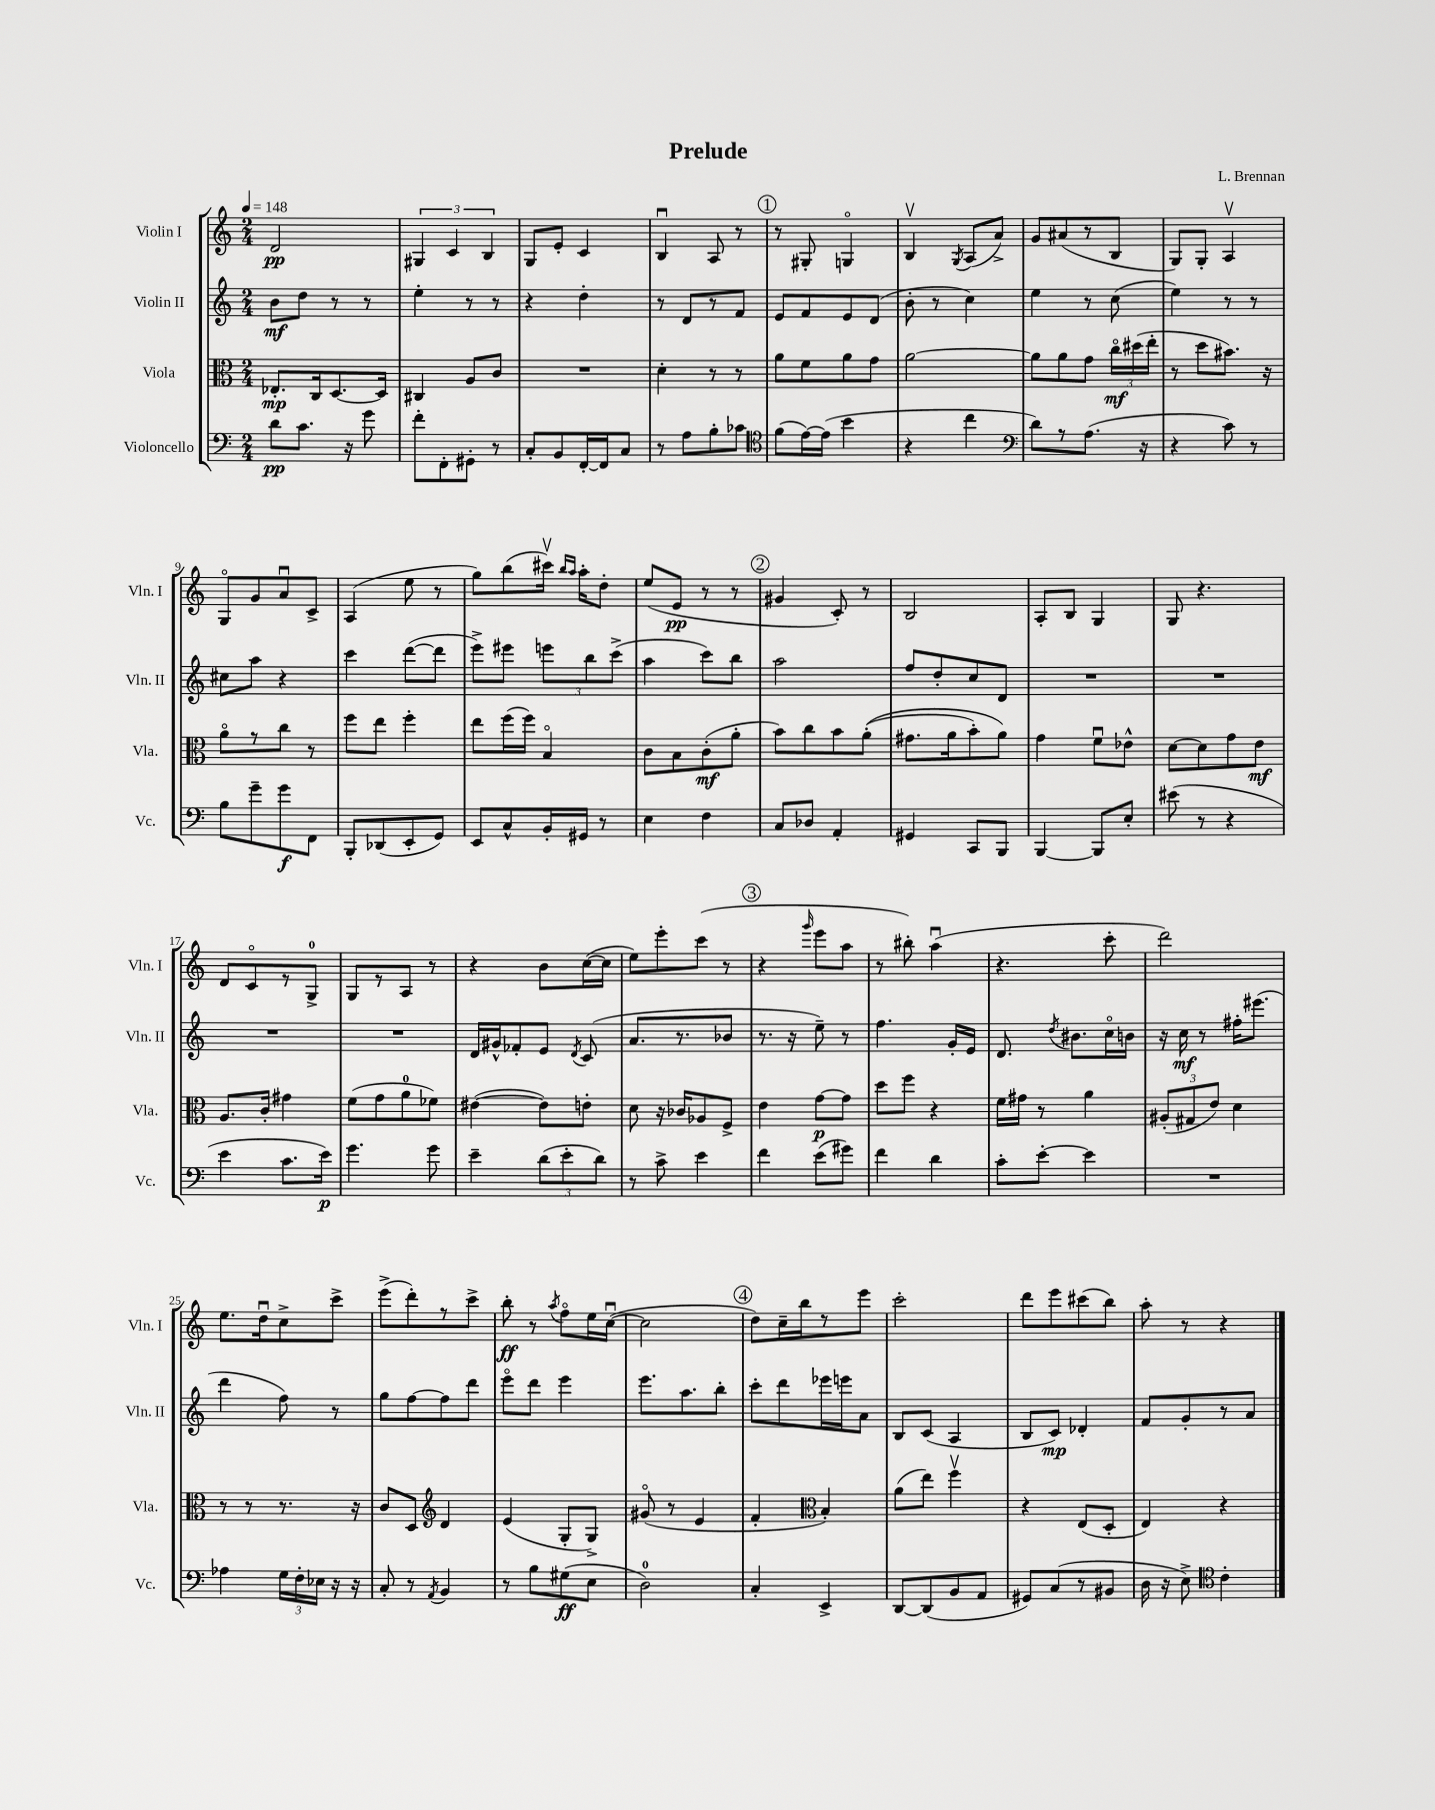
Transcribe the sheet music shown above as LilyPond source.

\header { title = "Prelude" composer = "L. Brennan" }
<<
\new StaffGroup <<
\new Staff = "s0" \with { instrumentName = "Violin I" shortInstrumentName = "Vln. I" } {
    \clef treble \key c \major \numericTimeSignature \time 2/4 \tempo 4 = 148
    \autoBeamOff d'2\pp |
    \tuplet 3/2 { gis4 c'4 b4 } |
    g8[ e'8]-. c'4 |
    b4\downbow a8 r8 |
    \mark \markup { \circle "1" } r8 gis8-. g4\flageolet |
    b4\upbow \acciaccatura { g8 } a8[( a'8]->) |
    g'8[ ais'8( r8 b8] |
    g8[) g8]-. a4\upbow |
    g8[\flageolet g'8 a'8\downbow c'8]-> |
    a4( e''8 r8 |
    g''8[) b''8( cis'''16]\upbow) \grace { b''16[ a''16] } a''16[-. d''8]-. |
    e''8[( e'8]\pp r8 r8 |
    \mark \markup { \circle "2" } gis'4 c'8-.) r8 |
    b2 |
    a8[-. b8] g4 |
    g8 r4. |
    d'8[ c'8\flageolet r8 g8]-0-> |
    g8[ r8 a8] r8 |
    r4 b'8[ c''16~( c''16] |
    e''8[) e'''8-. c'''8]( r8 |
    \mark \markup { \circle "3" } r4 \grace { g'''16 } e'''8[ a''8] |
    r8 bis''8-.) a''4\downbow( |
    r4. c'''8-. |
    d'''2) |
    e''8.[ d''16\downbow c''8-> c'''8]-> |
    e'''8[->( d'''8-.) r8 c'''8]-> |
    b''8-.\ff r8 \acciaccatura { a''8 } f''8[\flageolet e''16 c''16]~\downbow( |
    c''2 |
    \mark \markup { \circle "4" } d''8[) c''16-- b''16 r8 e'''8] |
    c'''2-. |
    d'''8[ e'''8 cis'''8( b''8]) |
    a''8-. r8 r4 \bar "|." |
}
\new Staff = "s1" \with { instrumentName = "Violin II" shortInstrumentName = "Vln. II" } {
    \clef treble \key c \major \numericTimeSignature \time 2/4
    \autoBeamOff b'8[\mf d''8] r8 r8 |
    e''4-. r8 r8 |
    r4 d''4-. |
    r8 d'8[ r8 f'8] |
    \mark \markup { \circle "1" } e'8[ f'8 e'8 d'8]( |
    b'8-. r8 c''4) |
    e''4 r8 c''8( |
    e''4) r8 r8 |
    cis''8[ a''8] r4 |
    c'''4 d'''8[~( d'''8] |
    e'''8[->) eis'''8] \tuplet 3/2 { e'''8[ b''8 c'''8]->( } |
    a''4 c'''8[) b''8] |
    \mark \markup { \circle "2" } a''2 |
    f''8[ d''8-. c''8 d'8] |
    R2 |
    R2 |
    R2 |
    R2 |
    d'16[ gis'16-^ fes'8-. e'8] \acciaccatura { d'8 } c'8( |
    a'8.[ r8. bes'8] |
    \mark \markup { \circle "3" } r8. r16 e''8--) r8 |
    f''4. g'16[-. e'16] |
    d'8. \acciaccatura { d''8 } bis'8.[ c''16\flageolet b'16] |
    r16 c''16\mf r8 fis''16[-. eis'''8.]( |
    d'''4 f''8) r8 |
    g''8[ f''8~ f''8 d'''8] |
    e'''8[\flageolet d'''8] e'''4 |
    e'''8.[ a''8. b''8]-. |
    \mark \markup { \circle "4" } c'''8[-. d'''8 ees'''16 e'''16 a'8] |
    b8[ c'8]( a4 |
    b8[ c'8]\mp) des'4-. |
    f'8[ g'8-. r8 a'8] \bar "|." |
}
\new Staff = "s2" \with { instrumentName = "Viola" shortInstrumentName = "Vla." } {
    \clef alto \key c \major \numericTimeSignature \time 2/4
    \autoBeamOff ees8.[-.\mp c16 d8.~ d16] |
    cis4 a8[ c'8] |
    R2 |
    d'4-. r8 r8 |
    \mark \markup { \circle "1" } a'8[ f'8 a'8 g'8] |
    a'2~ |
    a'8[ a'8 g'8] \tuplet 3/2 { c''16[\flageolet\mf dis''16( e''16]-. } |
    r8 d''8[ bis'8.]) r16 |
    a'8[\flageolet r8 c''8] r8 |
    f''8[ e''8] f''4-. |
    e''8[ f''16( f''16]) b4\flageolet |
    c'8[ b8 c'8-.\mf( a'8]-. |
    \mark \markup { \circle "2" } b'8[) c''8 b'8 a'8]-.(\( |
    gis'8.[ a'16 b'8-.) a'8]\) |
    g'4 f'8[\downbow ees'8]-^ |
    d'8[~ d'8 g'8 e'8]\mf |
    a8.[ c'16]-. gis'4 |
    f'8[( g'8 a'8-0 fes'8]) |
    eis'4~( eis'8[) e'8]-. |
    d'8 r16 ces'16[ aes8 f8]-> |
    \mark \markup { \circle "3" } e'4 g'8[~\p g'8] |
    d''8[ f''8] r4 |
    f'16[ gis'16] r8 a'4 |
    \tuplet 3/2 { ais8[-.( gis8 e'8]) } d'4 |
    r8 r8 r8. r16 |
    c'8[ d8] \clef treble d'4 |
    e'4( g8[-. g8]->) |
    gis'8\flageolet( r8 e'4 |
    \mark \markup { \circle "4" } f'4-. \clef alto b4-.) |
    a'8[( e''8]) f''4\upbow |
    r4 e8[( d8]-. |
    e4) r4 \bar "|." |
}
\new Staff = "s3" \with { instrumentName = "Violoncello" shortInstrumentName = "Vc." } {
    \clef bass \key c \major \numericTimeSignature \time 2/4
    \autoBeamOff d'8[\pp c'8.] r16 g'8 |
    f'8[-. f,8-. gis,8]-. r8 |
    c8[-. b,8 f,16~-. f,16 c8] |
    r8 a8[ b8-. ces'8] |
    \mark \markup { \circle "1" } \clef tenor f'8[( e'16~) e'16]( b'4 |
    r4 c''4 |
    \clef bass d'8[) r8 a8.]( r16 |
    r4 c'8) r8 |
    b8[ g'8-- g'8\f f,8] |
    b,,8[-. des,8( e,8-. g,8]) |
    e,8[ c8-^ b,16-. gis,16] r8 |
    e4 f4 |
    \mark \markup { \circle "2" } c8[ des8] a,4-. |
    gis,4 c,8[ b,,8] |
    b,,4~ b,,8[ e8]-. |
    eis'8( r8 r4 |
    e'4 c'8.[ e'16]\p) |
    g'4. g'8 |
    e'4-- \tuplet 3/2 { d'8[( e'8-. d'8]) } |
    r8 c'8-> e'4 |
    \mark \markup { \circle "3" } f'4 e'8[( gis'8]) |
    f'4 d'4 |
    c'8[-. e'8]~-. e'4 |
    R2 |
    aes4 \tuplet 3/2 { g16[ f16-. ees16] } r16 r16 |
    c8-. r8 \acciaccatura { a,8 } b,4 |
    r8 b8[ gis8\ff( e8] |
    d2-0) |
    \mark \markup { \circle "4" } c4-. e,4-> |
    d,8[~ d,8( b,8 a,8] |
    gis,8[) c8( r8 bis,8] |
    d16 r16 e8->) \clef tenor c'4-. \bar "|." |
}
>>
>>
